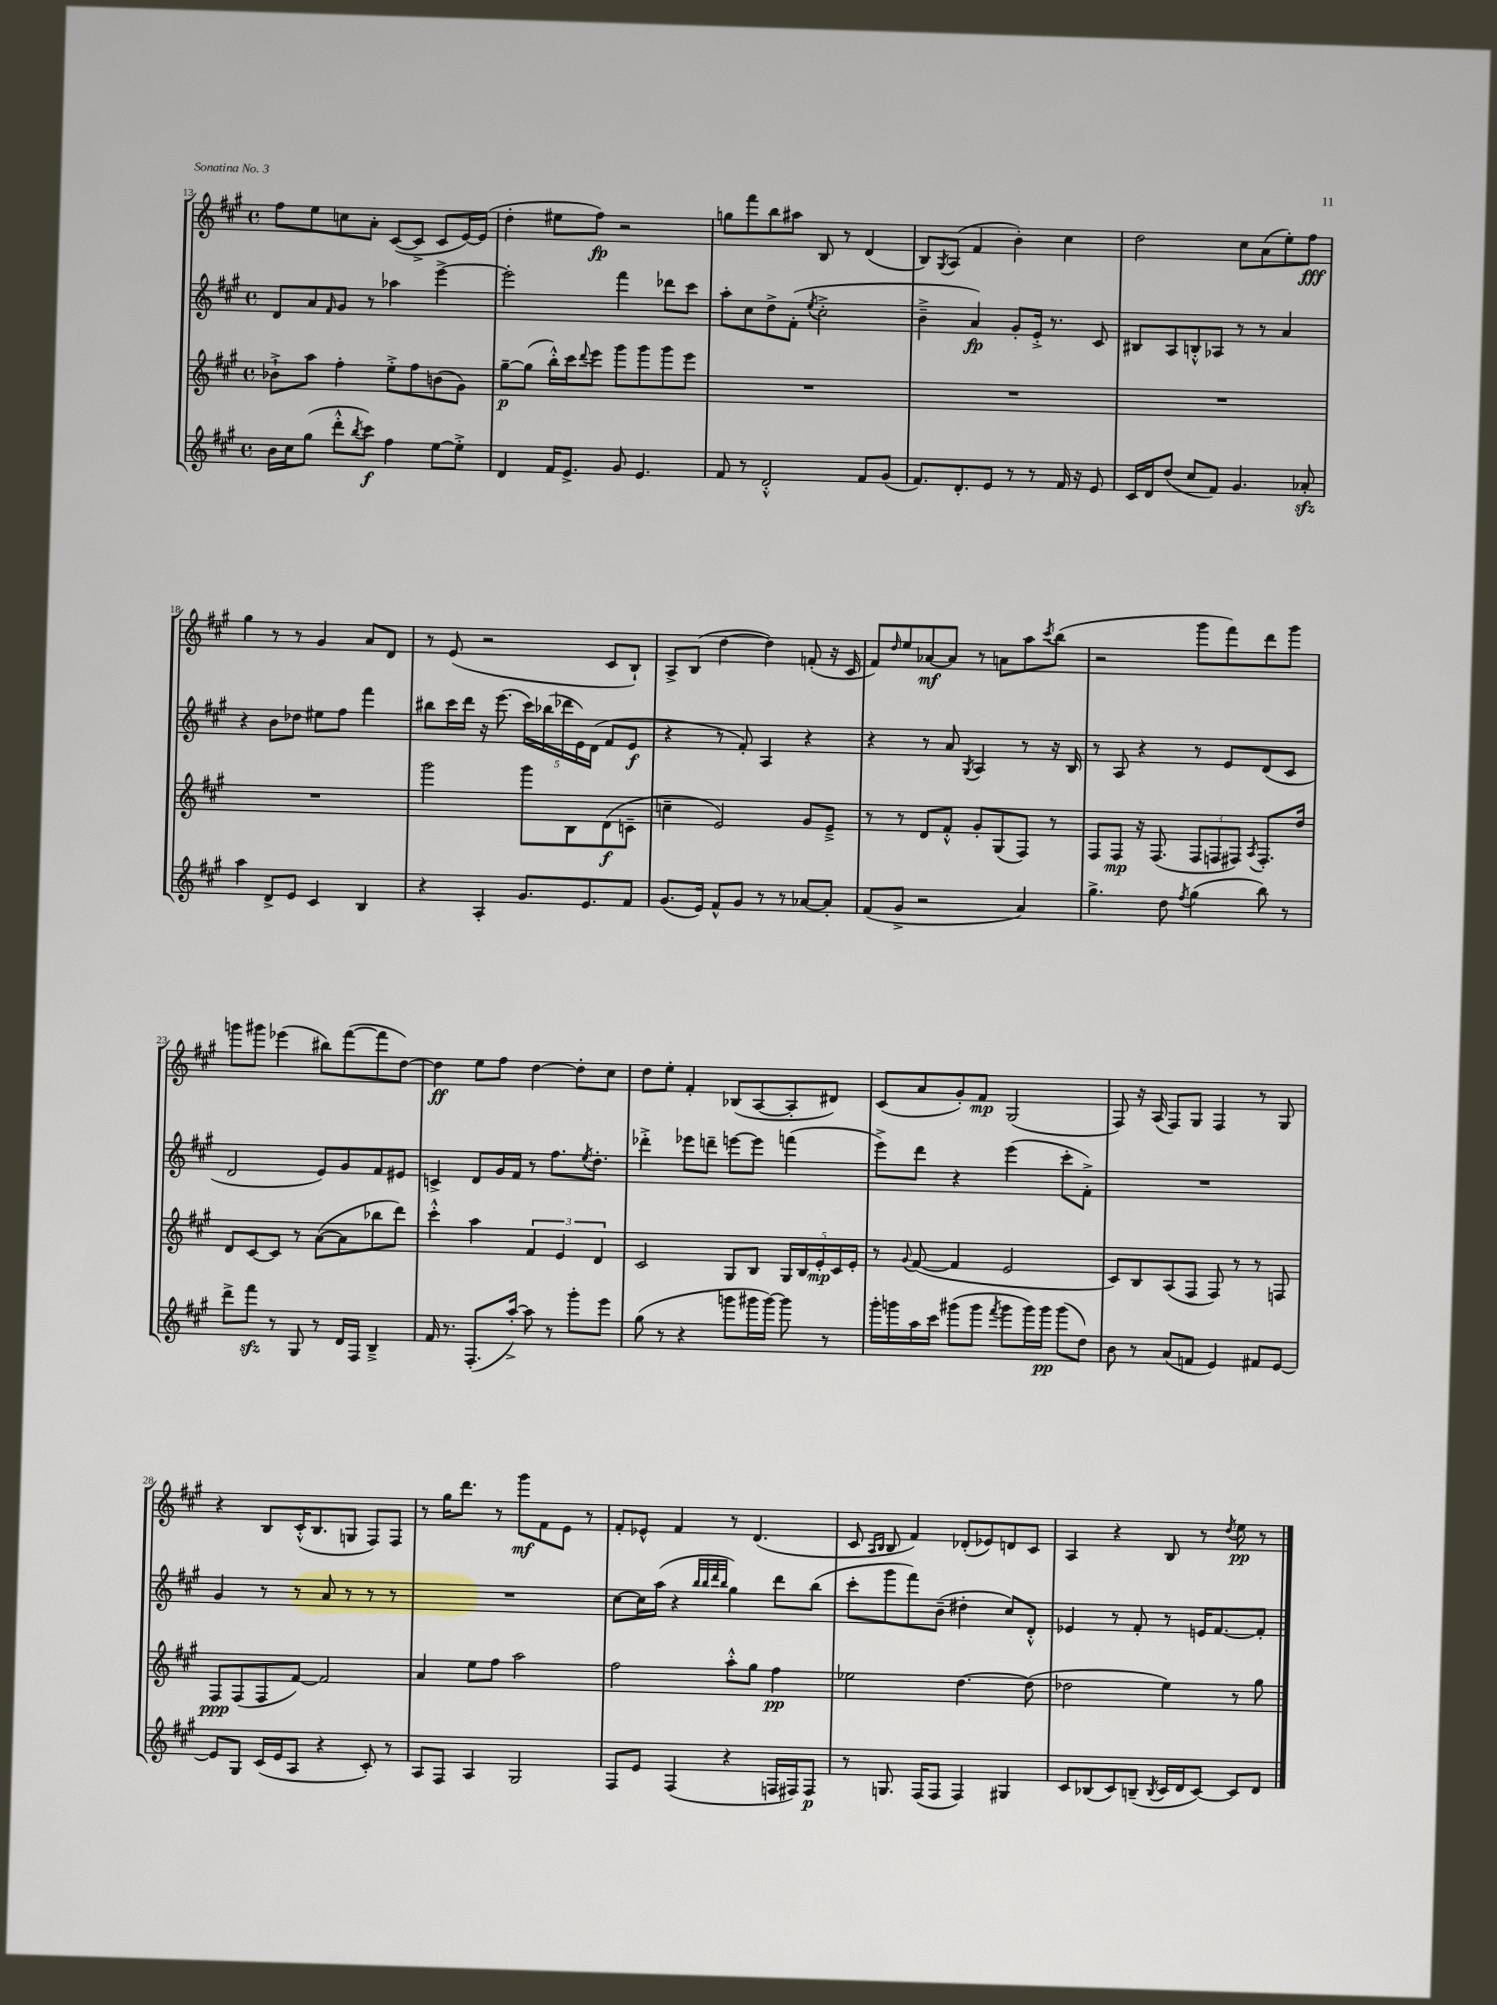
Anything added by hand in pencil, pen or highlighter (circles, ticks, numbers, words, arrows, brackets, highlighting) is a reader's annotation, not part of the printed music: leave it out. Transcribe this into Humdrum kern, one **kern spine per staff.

**kern	**dynam	**kern	**dynam	**kern	**dynam	**kern	**dynam
*part4	*part4	*part3	*part3	*part2	*part2	*part1	*part1
*staff4	*staff4	*staff3	*staff3	*staff2	*staff2	*staff1	*staff1
*clefG2	*	*clefG2	*	*clefG2	*	*clefG2	*
*k[f#c#g#]	*	*k[f#c#g#]	*	*k[f#c#g#]	*	*k[f#c#g#]	*
*M4/4	*	*M4/4	*	*M4/4	*	*M4/4	*
*met(c)	*	*met(c)	*	*met(c)	*	*met(c)	*
=13	=13	=13	=13	=13	=13	=13	=13
16b\LL	.	8b-X`^\L	.	8d/L	.	8ff#\L	.
16cc#\J	.	.	.	.	.	.	.
(8gg#\J	.	8aa\J	.	8a/	.	8ee\	.
.	.	.	.	16qqf#/	.	.	.
8ddd'^^\L	.	4ff#'\	.	8g#/J	.	8ccn\	.
8qbb/	.	.	.	.	.	.	.
8ccc#\J)	f	.	.	8r	.	8a'\J	.
4ff#\	.	8ee'^\L	.	4aa-X\	.	([8c#/L	.
.	.	8ff#\	.	.	.	8c#^/J]	.
[8ee\L	.	(8bn\	.	[4eee^\	.	8c#/L	.
8ee'^\J]	.	8g#\J)	.	.	.	[16e/L)	.
.	.	.	.	.	.	(16e/JJ]	.
=14	=14	=14	=14	=14	=14	=14	=14
4d/	.	[8gg#~\L	p	2eee'\]	.	4dd'\	.
.	.	(8gg#\J]	.	.	.	.	.
16f#/KL	.	16bb'^^\LL)	.	.	.	8ee#X\L	.
8.e^/J	.	16ccc#\J	.	.	.	.	.
.	.	8qqddd/	.	.	.	.	.
.	.	8eee\J	.	.	.	8ff#\J)	fp
8g#/	.	8ggg#\L	.	4fff#\	.	2r	.
4.e/	.	8ggg#\	.	.	.	.	.
.	.	8ggg#\	.	8ddd-X\L	.	.	.
.	.	8eee\J	.	8ccc#\J	.	.	.
=15	=15	=15	=15	=15	=15	=15	=15
8f#/	.	1r	.	8aa'\L	.	8ggn\L	.
8r	.	.	.	8cc#\	.	8fff#\	.
2d'^^/	.	.	.	8dd^\	.	8bb\	.
.	.	.	.	(8f#'\J	.	8aa#X\J	.
.	.	.	.	8qee/	.	.	.
.	.	.	.	2cc#'^\	.	8B/	.
.	.	.	.	.	.	8r	.
8f#/L	.	.	.	.	.	(4d/	.
(8g#/J	.	.	.	.	.	.	.
=16	=16	=16	=16	=16	=16	=16	=16
8.f#/L)	.	1r	.	4b~^\	.	8B/L)	.
.	.	.	.	.	.	8qG#/	.
.	.	.	.	.	.	(8A/J	.
8.d'/	.	.	.	.	.	.	.
.	.	.	.	4a/)	fp	4f#/	.
8e/J	.	.	.	.	.	.	.
8r	.	.	.	8g#'/L	.	4b'\)	.
8r	.	.	.	16e'^/Jk	.	.	.
.	.	.	.	8.r	.	.	.
16f#/	.	.	.	.	.	4cc#\	.
16r	.	.	.	.	.	.	.
8e/	.	.	.	8c#/	.	.	.
=17	=17	=17	=17	=17	=17	=17	=17
16c#/LL	.	1r	.	8B#X/L	.	2dd\	.
16d/J	.	.	.	.	.	.	.
(8dd/J	.	.	.	8A/	.	.	.
8cc#/L	.	.	.	8Bn'^^/	.	.	.
8f#/J)	.	.	.	8A-X/J	.	.	.
4.g#/	.	.	.	8r	.	8cc#\L	.
.	.	.	.	8r	.	(8a\	.
.	.	.	.	4a/	.	8ee'\)	.
8a-Xzz'/	.	.	.	.	.	8ff#\J	fff
!!LO:LB:g=z
=18	=18	=18	=18	=18	=18	=18	=18
4aa\	.	1r	.	4r	.	4gg#\	.
8d^/L	.	.	.	8b\L	.	8r	.
8e/J	.	.	.	8dd-X\J	.	8r	.
4c#/	.	.	.	8ee#X\L	.	4g#/	.
.	.	.	.	8ff#\J	.	.	.
4B/	.	.	.	4fff#\	.	8a/L	.
.	.	.	.	.	.	8d/J	.
=19	=19	=19	=19	=19	=19	=19	=19
4r	.	2ggg#\	.	8bb#X\L	.	8r	.
.	.	.	.	16ccc#\L	.	(8e/	.
.	.	.	.	16ddd\JJ	.	.	.
4A'/	.	.	.	16r	.	2r	.
.	.	.	.	(8.eee\	.	.	.
8.g#/L	.	8ggg#\L	.	20ccc#\LL)	.	.	.
.	.	.	.	(20bb-X\	.	.	.
.	.	.	.	20ddd-X\	.	.	.
.	.	8B\	.	.	.	.	.
.	.	.	.	20e\)	.	.	.
8.e/	.	.	.	.	.	.	.
.	.	.	.	(20d\JJ	.	.	.
.	.	(8d\	f	8f#/L	.	8c#/L	.
8f#/J	.	8cn~\J	.	8e/J	f	8B`/J)	.
=20	=20	=20	=20	=20	=20	=20	=20
(8.g#/L	.	4ccn~\	.	4r	.	8A^/L	.
.	.	.	.	.	.	(8B/J	.
16e/Jk)	.	.	.	.	.	.	.
8f#^^/L	.	2e/)	.	8r	.	[4dd\	.
8g#/J	.	.	.	8f#'/)	.	.	.
8r	.	.	.	4A/	.	4dd\])	.
8r	.	.	.	.	.	.	.
[8a-X/L	.	8g#/L	.	4r	.	(8fn'/	.
8a-'/J]	.	8e~^/J	.	.	.	16r	.
.	.	.	.	.	.	16c#/	.
=21	=21	=21	=21	=21	=21	=21	=21
(8f#/L	.	8r	.	4r	.	8f#/L)	.
.	.	.	.	.	.	16qqdd/	.
8g#^/J	.	8r	.	.	.	8ee/	.
2r	.	8d/L	.	8r	.	[8a-X/	mf
.	.	8f#'^^/J	.	8a/	.	8a-/J]	.
.	.	.	.	8qG#/	.	.	.
.	.	8g#'/L	.	4A/	.	8r	.
.	.	(8G#/	.	.	.	8an\L	.
4a/)	.	8F#/J)	.	8r	.	8aa\	.
.	.	.	.	.	.	8qccc#/	.
.	.	8r	.	16r	.	(8bb\J	.
.	.	.	.	16B/	.	.	.
=22	=22	=22	=22	=22	=22	=22	=22
4.gg#^\	.	8F#/L	.	8r	.	2r	.
.	.	8F#/J	mp	8A/	.	.	.
.	.	16r	.	4r	.	.	.
.	.	(8.F#/	.	.	.	.	.
8dd\	.	.	.	.	.	.	.
8qff#/	.	.	.	.	.	.	.
(4gg#\	.	12F#/L	.	8r	.	8ggg#\L	.
.	.	12Fn/	.	.	.	.	.
.	.	.	.	8e/L	.	8fff#\)	.
.	.	12F#X/J)	.	.	.	.	.
.	.	8qA/	.	.	.	.	.
8bb\)	.	8.F#'/L	.	(8d/	.	8ddd\	.
8r	.	.	.	8c#/J	.	8ggg#\J	.
.	.	16dd/Jk	.	.	.	.	.
!!LO:LB:g=z
=23	=23	=23	=23	=23	=23	=23	=23
8ddd^\L	.	8d/L	.	2d/	.	8gggn\L	.
8fff#zz\J	.	[8c#/	.	.	.	8ggg#X\J	.
8r	.	8c#/J]	.	.	.	(4eee-X\	.
8G#/	.	8r	.	.	.	.	.
8r	.	([8a\L	.	8e/L)	.	8bb#X\L)	.
16d/LL	.	8a\]	.	8g#/	.	([8fff#\	.
16F#/JJ	.	.	.	.	.	.	.
4B~^/	.	8bb-X\	.	8f#/	.	8fff#\]	.
.	.	8ddd\J)	.	8e#X/J	.	[8dd\J)	.
=24	=24	=24	=24	=24	=24	=24	=24
16f#/	.	4ccc#'^^\	.	4cn^/	.	4dd\]	ff
8.r	.	.	.	.	.	.	.
(8.F#'/L	.	4aa\	.	8d/L	.	8ee\L	.
.	.	.	.	16g#/L	.	8ff#\J	.
[16aa'^/Jk)	.	.	.	16f#/JJ	.	.	.
8aa\]	.	6f#/	.	8r	.	[4dd\	.
8r	.	.	.	8.ff#\L	.	.	.
.	.	6e/	.	.	.	.	.
8ggg#'\L	.	.	.	.	.	8dd'\L]	.
.	.	.	.	8qee/	.	.	.
.	.	.	.	8.dd'\J	.	.	.
.	.	6d/	.	.	.	.	.
8eee\J	.	.	.	.	.	8cc#\J	.
=25	=25	=25	=25	=25	=25	=25	=25
(8gg#\	.	2c#/	.	4ddd-X'^\	.	8dd\L	.
8r	.	.	.	.	.	8ee'\J	.
4r	.	.	.	8eee-X\L	.	4f#'/	.
.	.	.	.	8dddn~\J	.	.	.
8gggn\L	.	8G#/L	.	[8eeen\L	.	(8B-X/L	.
16ggg#X\L	.	8B/J	.	8eee\J]	.	[8A/	.
[16ggg#\JJ)	.	.	.	.	.	.	.
8ggg#\]	.	20G#/LL	.	(4fffn\	.	8A'/]	.
.	.	20B/	.	.	.	.	.
.	.	20e'/	mp	.	.	.	.
8r	.	.	.	.	.	8d#X/J)	.
.	.	20c#/	.	.	.	.	.
.	.	20e'/JJ	.	.	.	.	.
=26	=26	=26	=26	=26	=26	=26	=26
16ggg#'\LL	.	8r	.	8eee^\L)	.	(8c#/L	.
16gggn\	.	.	.	.	.	.	.
.	.	8qqg#/	.	.	.	.	.
16aa\	.	([8f#/	.	8ddd\J	.	8a/	.
16ccc#\JJ	.	.	.	.	.	.	.
(8ggg#X\L	.	4f#/]	.	4r	.	8g#'/)	.
8ggg#\J	.	.	.	.	.	8f#/J	mp
8qfff#/	.	.	.	.	.	.	.
8ggg#\L	.	2e/	.	(4eee\	.	(2G#/	.
16ggg#\L)	.	.	.	.	.	.	.
16ggg#\JJ	pp	.	.	.	.	.	.
(8ggg#\L	.	.	.	8ccc#'\L	.	.	.
8dd\J)	.	.	.	8f#'^\J)	.	.	.
=27	=27	=27	=27	=27	=27	=27	=27
8b\	.	8c#/L)	.	1r	.	8F#/)	.
8r	.	8B/	.	.	.	16r	.
.	.	.	.	.	.	(16A/	.
(8a/L	.	(8A/	.	.	.	8F#/L)	.
8fn/J	.	8F#/J	.	.	.	8G#/J	.
4e/)	.	8F#/)	.	.	.	4F#/	.
.	.	8r	.	.	.	.	.
8f#X/L	.	8r	.	.	.	8r	.
[8e/J	.	8Fn/	.	.	.	8G#/	.
!!LO:LB:g=z
=28	=28	=28	=28	=28	=28	=28	=28
8e/L]	.	8F#/L	ppp	4g#/	.	4r	.
8G#/J	.	(8F#/	.	.	.	.	.
(16c#/LL	.	8F#/	.	8r	.	8B/L	.
16e/J	.	.	.	.	.	.	.
8A/J	.	[8f#/J)	.	8r	.	(16c#'^^/K	.
.	.	.	.	.	.	8.B/	.
4r	.	2f#/]	.	8a/	.	.	.
.	.	.	.	8r	.	8Gn/J	.
8c#'/)	.	.	.	8r	.	8F#/L)	.
8r	.	.	.	8r	.	8F#/J	.
=29	=29	=29	=29	=29	=29	=29	=29
8A/L	.	4a/	.	1r	.	8r	.
8F#/J	.	.	.	.	.	16gg#\KL	.
.	.	.	.	.	.	8.ddd\J	.
4A/	.	8ee\L	.	.	.	.	.
.	.	8ff#\J	.	.	.	8r	.
2G#/	.	2aa\	.	.	.	8ggg#\L	mf
.	.	.	.	.	.	8f#\	.
.	.	.	.	.	.	8e\J	.
.	.	.	.	.	.	8r	.
=30	=30	=30	=30	=30	=30	=30	=30
8F#/L	.	2ff#\	.	[8cc#\L	.	8f#'/L	.
8e/J	.	.	.	16cc#\L]	.	8e-X^^/J	.
.	.	.	.	(16aa\JJ	.	.	.
(4F#/	.	.	.	4r	.	4f#/	.
.	.	.	.	32qqbb/LLL	.	.	.
.	.	.	.	32qqbb/	.	.	.
.	.	.	.	32qqddd/	.	.	.
.	.	.	.	32qqbb/JJJ	.	.	.
4r	.	8aa'^^\L	.	4gg#\)	.	8r	.
.	.	8gg#\J	.	.	.	(4.d/	.
16Fn/LL	.	4ff#\	pp	8ddd\L	.	.	.
16F#X/J)	.	.	.	.	.	.	.
8F#/J	p	.	.	(8bb\J	.	.	.
=31	=31	=31	=31	=31	=31	=31	=31
8r	.	2ee-X\	.	8ccc#'\L	.	8c#/	.
.	.	.	.	.	.	16qqA/LL	.
.	.	.	.	.	.	16qqB/JJ	.
8.Gn/	.	.	.	8ggg#\	.	8B/	.
.	.	.	.	8fff#\)	.	4f#/)	.
(16F#/KL	.	.	.	.	.	.	.
8F#/J	.	.	.	(8b~\J	.	.	.
4F#/)	.	[4.dd\	.	4dd#X'\	.	(8d-X'/L	.
.	.	.	.	.	.	8e-X/)	.
4G#X/	.	.	.	8cc#/L)	.	8dn/	.
.	.	(8dd\]	.	8d'^^/J	.	8c#/J	.
=32	=32	=32	=32	=32	=32	=32	=32
8c#/L	.	2dd-X\	.	4e-X/	.	4A/	.
(8B-X/	.	.	.	.	.	.	.
8c#/)	.	.	.	8r	.	4r	.
(8Bn~/J	.	.	.	8f#'/	.	.	.
8qB/	.	.	.	.	.	.	.
16c#/LL	.	4ee\)	.	8r	.	8B/	.
16d/J	.	.	.	.	.	.	.
[8c#/J)	.	.	.	16en/KL	.	8r	.
.	.	.	.	[8.f#/	.	.	.
.	.	.	.	.	.	8qdd/	.
8c#/L]	.	8r	.	.	.	8ee\	pp
8d/J	.	8gg#\	.	8f#'/J]	.	8r	.
==	==	==	==	==	==	==	==
*-	*-	*-	*-	*-	*-	*-	*-
